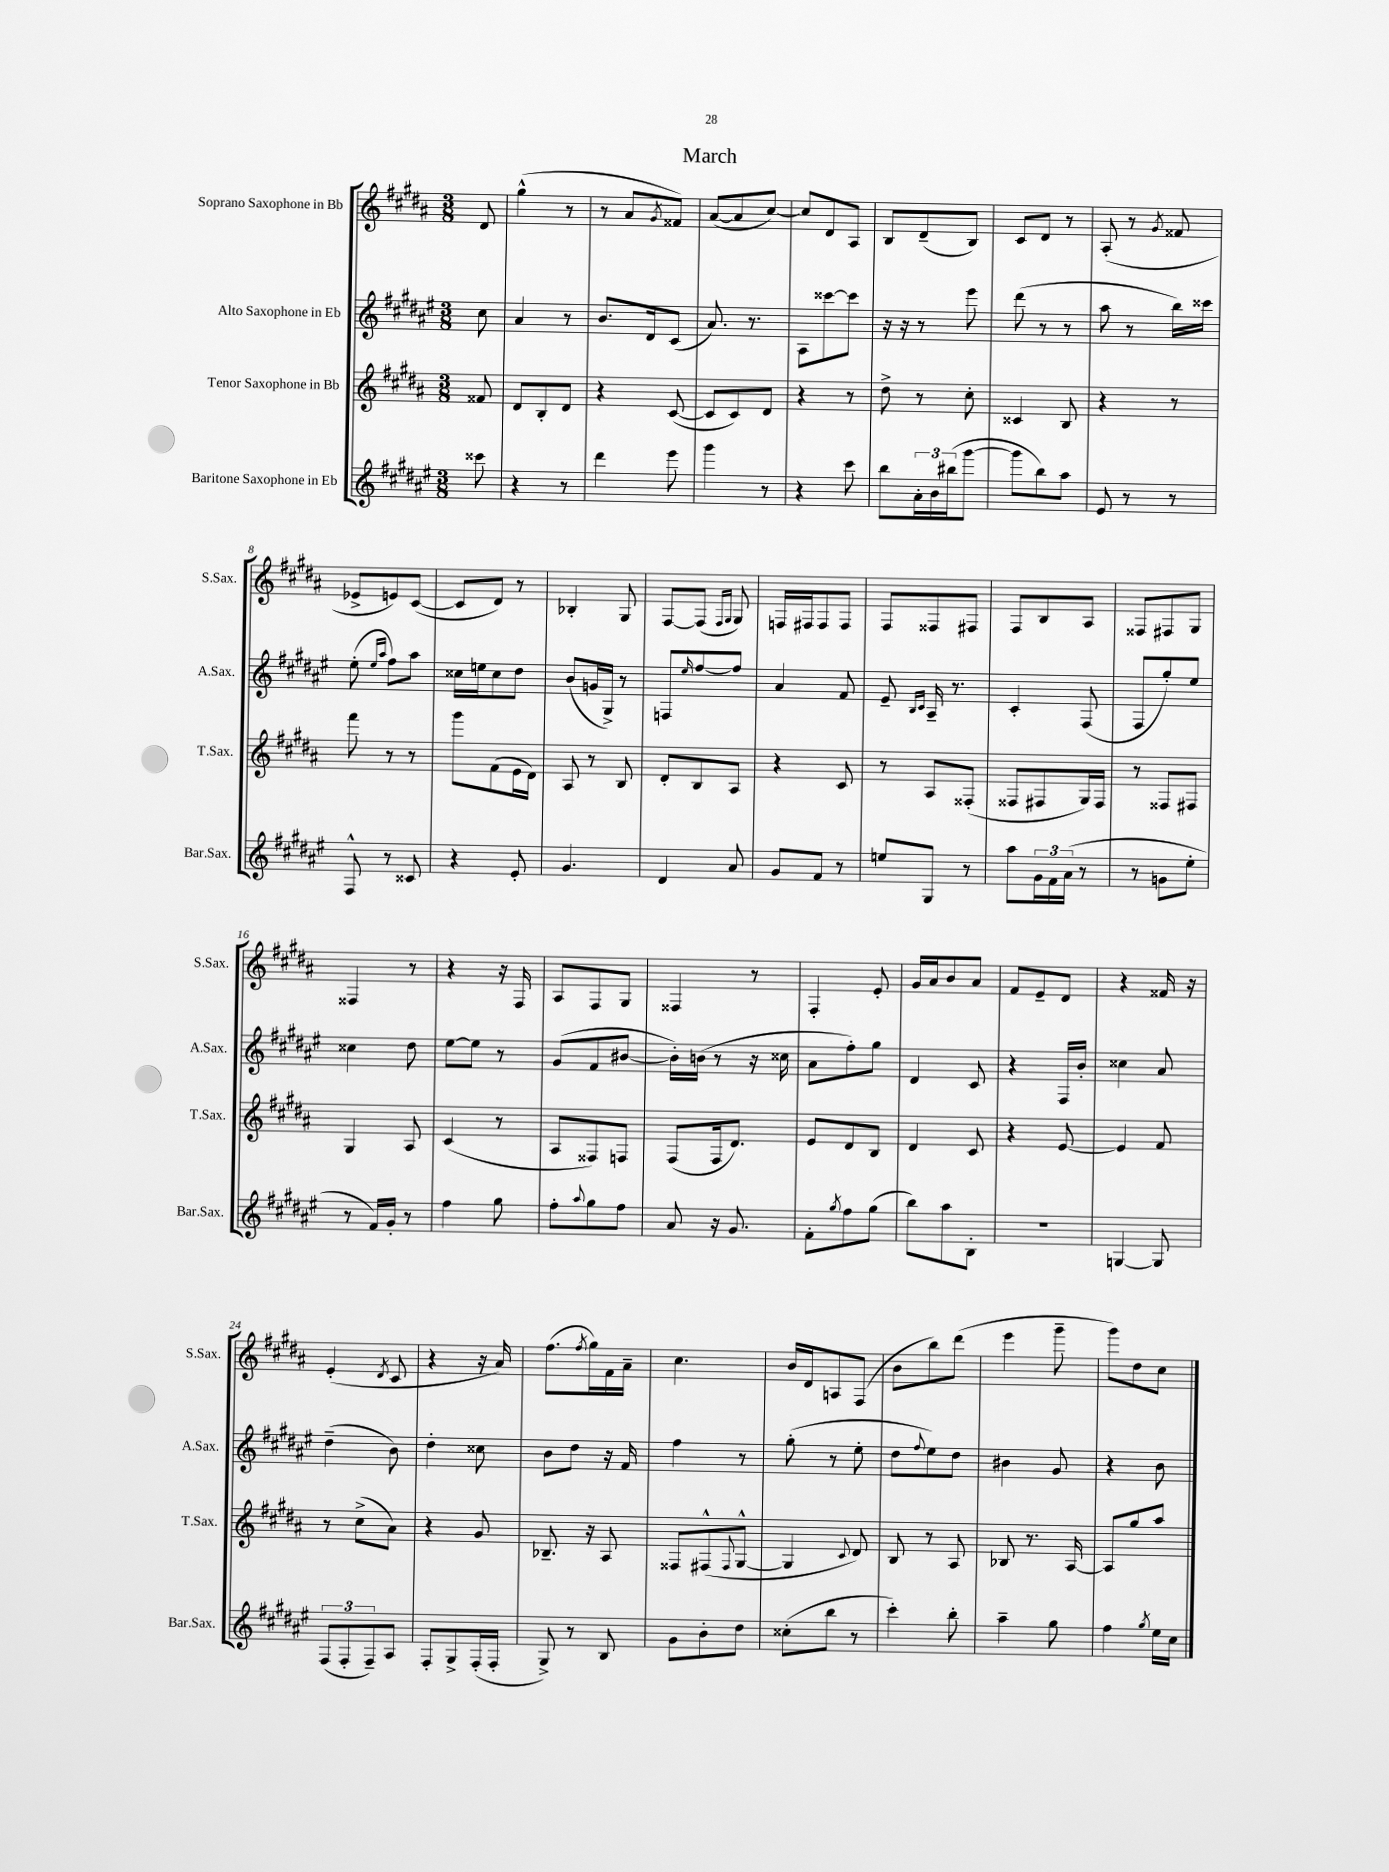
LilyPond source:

\header { title = "March" }
<<
\new StaffGroup <<
\new Staff = "s0" \with { instrumentName = "Soprano Saxophone in Bb" shortInstrumentName = "S.Sax." } {
    \clef treble \key b \major \numericTimeSignature \time 3/8 \partial 8
    dis'8 |
    gis''4-^( r8 |
    r8 ais'8 \acciaccatura { gis'8 } fisis'8) |
    ais'8~( ais'8 cis''8~) |
    cis''8 dis'8 ais8 |
    b8 dis'8--( b8) |
    cis'8 dis'8 r8 |
    ais8-.( r8 \acciaccatura { gis'8 } fisis'8 |
    ees'8-> e'8) cis'8~( |
    cis'8 dis'8) r8 |
    bes4-. gis8 |
    fis8~ fis8( \grace { fis16 gis16 } gis8) |
    f16 fis16 fis8 fis8 |
    fis8 fisis8 fis8 |
    fis8 b8 ais8 |
    fisis8 fis8 gis8 |
    fisis4 r8 |
    r4 r16 fis16 |
    ais8 fis8 gis8 |
    fisis4 r8 |
    fis4-. e'8-. |
    gis'16 ais'16 b'8 ais'8 |
    fis'8 e'8-- dis'8 |
    r4 fisis'16 r16 |
    e'4-.( \acciaccatura { dis'8 } cis'8 |
    r4 r16 ais'16) |
    fis''8.( \acciaccatura { fis''8 } gis''16) fis'16 ais'16-- |
    cis''4. |
    b'16 dis'16 a8 fis8( |
    b'8 b''8) dis'''8( |
    e'''4 gis'''8-- |
    gis'''8) dis''8 cis''8 \bar "|." |
}
\new Staff = "s1" \with { instrumentName = "Alto Saxophone in Eb" shortInstrumentName = "A.Sax." } {
    \clef treble \key fis \major \numericTimeSignature \time 3/8 \partial 8
    cis''8 |
    ais'4 r8 |
    b'8. dis'16 cis'8( |
    ais'8.) r8. |
    ais8 cisis'''8~ cisis'''8 |
    r16 r16 r8 eis'''8 |
    dis'''8( r8 r8 |
    ais''8 r8 b''16) cisis'''16 |
    eis''8-.( \grace { eis''16 ais''16 } fis''8) ais''8 |
    cisis''16 e''16 cisis''8 dis''8 |
    b'8( g'16 gis16->) r8 |
    f8 \grace { eis''16 } fis''8~ fis''8 |
    ais'4 fis'8 |
    eis'8-- \grace { b16 cis'16 } ais16-- r8. |
    cis'4-. fis8( |
    fis8 gis''8-.) eis''8 |
    cisis''4 dis''8 |
    eis''8~ eis''8 r8 |
    gis'8( fis'8 bis'8~ |
    bis'16-.) b'16( r8 r16 cisis''16 |
    ais'8 fis''8-.) gis''8 |
    dis'4 cis'8 |
    r4 fis16 b'16-. |
    cisis''4 ais'8 |
    dis''4--( b'8) |
    dis''4-. cisis''8 |
    b'8 dis''8 r16 fis'16 |
    fis''4 r8 |
    gis''8-.( r8 eis''8-. |
    dis''8 \appoggiatura { fis''8 } eis''8) dis''8 |
    bis'4 gis'8 |
    r4 b'8 \bar "|." |
}
\new Staff = "s2" \with { instrumentName = "Tenor Saxophone in Bb" shortInstrumentName = "T.Sax." } {
    \clef treble \key b \major \numericTimeSignature \time 3/8 \partial 8
    fisis'8 |
    dis'8 b8-. dis'8 |
    r4 cis'8~( |
    cis'8 cis'8) dis'8 |
    r4 r8 |
    dis''8-> r8 cis''8-. |
    cisis'4 b8 |
    r4 r8 |
    fis'''8 r8 r8 |
    gis'''8 fis'8( e'16 dis'16) |
    ais8 r8 b8 |
    dis'8-. b8 ais8 |
    r4 cis'8 |
    r8 ais8 fisis8-.( |
    fisis8 fis8 gis16) fis16 |
    r8 fisis8 fis8 |
    gis4 ais8 |
    cis'4( r8 |
    ais8 fisis8) f8 |
    fis8( fis16 dis'8.) |
    e'8 dis'8 b8 |
    dis'4 cis'8 |
    r4 e'8~ |
    e'4 fis'8 |
    r8 cis''8->( ais'8) |
    r4 gis'8 |
    bes8.-- r16 ais8 |
    fisis8 fis8-^( \appoggiatura { fis8 } gis8~-^ |
    gis4 \appoggiatura { cis'8 } dis'8) |
    b8 r8 ais8 |
    bes8 r8. ais16~ |
    ais8 gis''8 ais''8 \bar "|." |
}
\new Staff = "s3" \with { instrumentName = "Baritone Saxophone in Eb" shortInstrumentName = "Bar.Sax." } {
    \clef treble \key fis \major \numericTimeSignature \time 3/8 \partial 8
    cisis'''8 |
    r4 r8 |
    dis'''4 eis'''8 |
    gis'''4 r8 |
    r4 cis'''8 |
    b''8 \tuplet 3/2 { ais'16-. b'16 bis''16( } gis'''8~ |
    gis'''8 b''8) ais''8 |
    eis'8 r8 r8 |
    fis8-^ r8 cisis'8 |
    r4 eis'8-. |
    gis'4. |
    dis'4 ais'8 |
    gis'8 fis'8 r8 |
    e''8 gis8 r8 |
    ais''8 \tuplet 3/2 { gis'16 fis'16 ais'16( } r8 |
    r8 g'8 eis''8-. |
    r8 fis'16) gis'16-. r8 |
    fis''4 gis''8 |
    fis''8-. \appoggiatura { ais''8 } gis''8 fis''8 |
    ais'8 r16 gis'8. |
    fis'8-. \acciaccatura { gis''8 } fis''8 gis''8( |
    b''8) ais''8 b8-. |
    R4. |
    g4~ g8 |
    \tuplet 3/2 { fis8( fis8-. fis8--) } ais8 |
    fis8-. gis8-> fis16-.( fis16-. |
    gis8->) r8 b8 |
    gis'8 b'8-. dis''8 |
    cisis''8-.( b''8 r8 |
    cis'''4-.) b''8-. |
    ais''4-- gis''8 |
    fis''4 \acciaccatura { gis''8 } eis''16 cis''16 \bar "|." |
}
>>
>>
